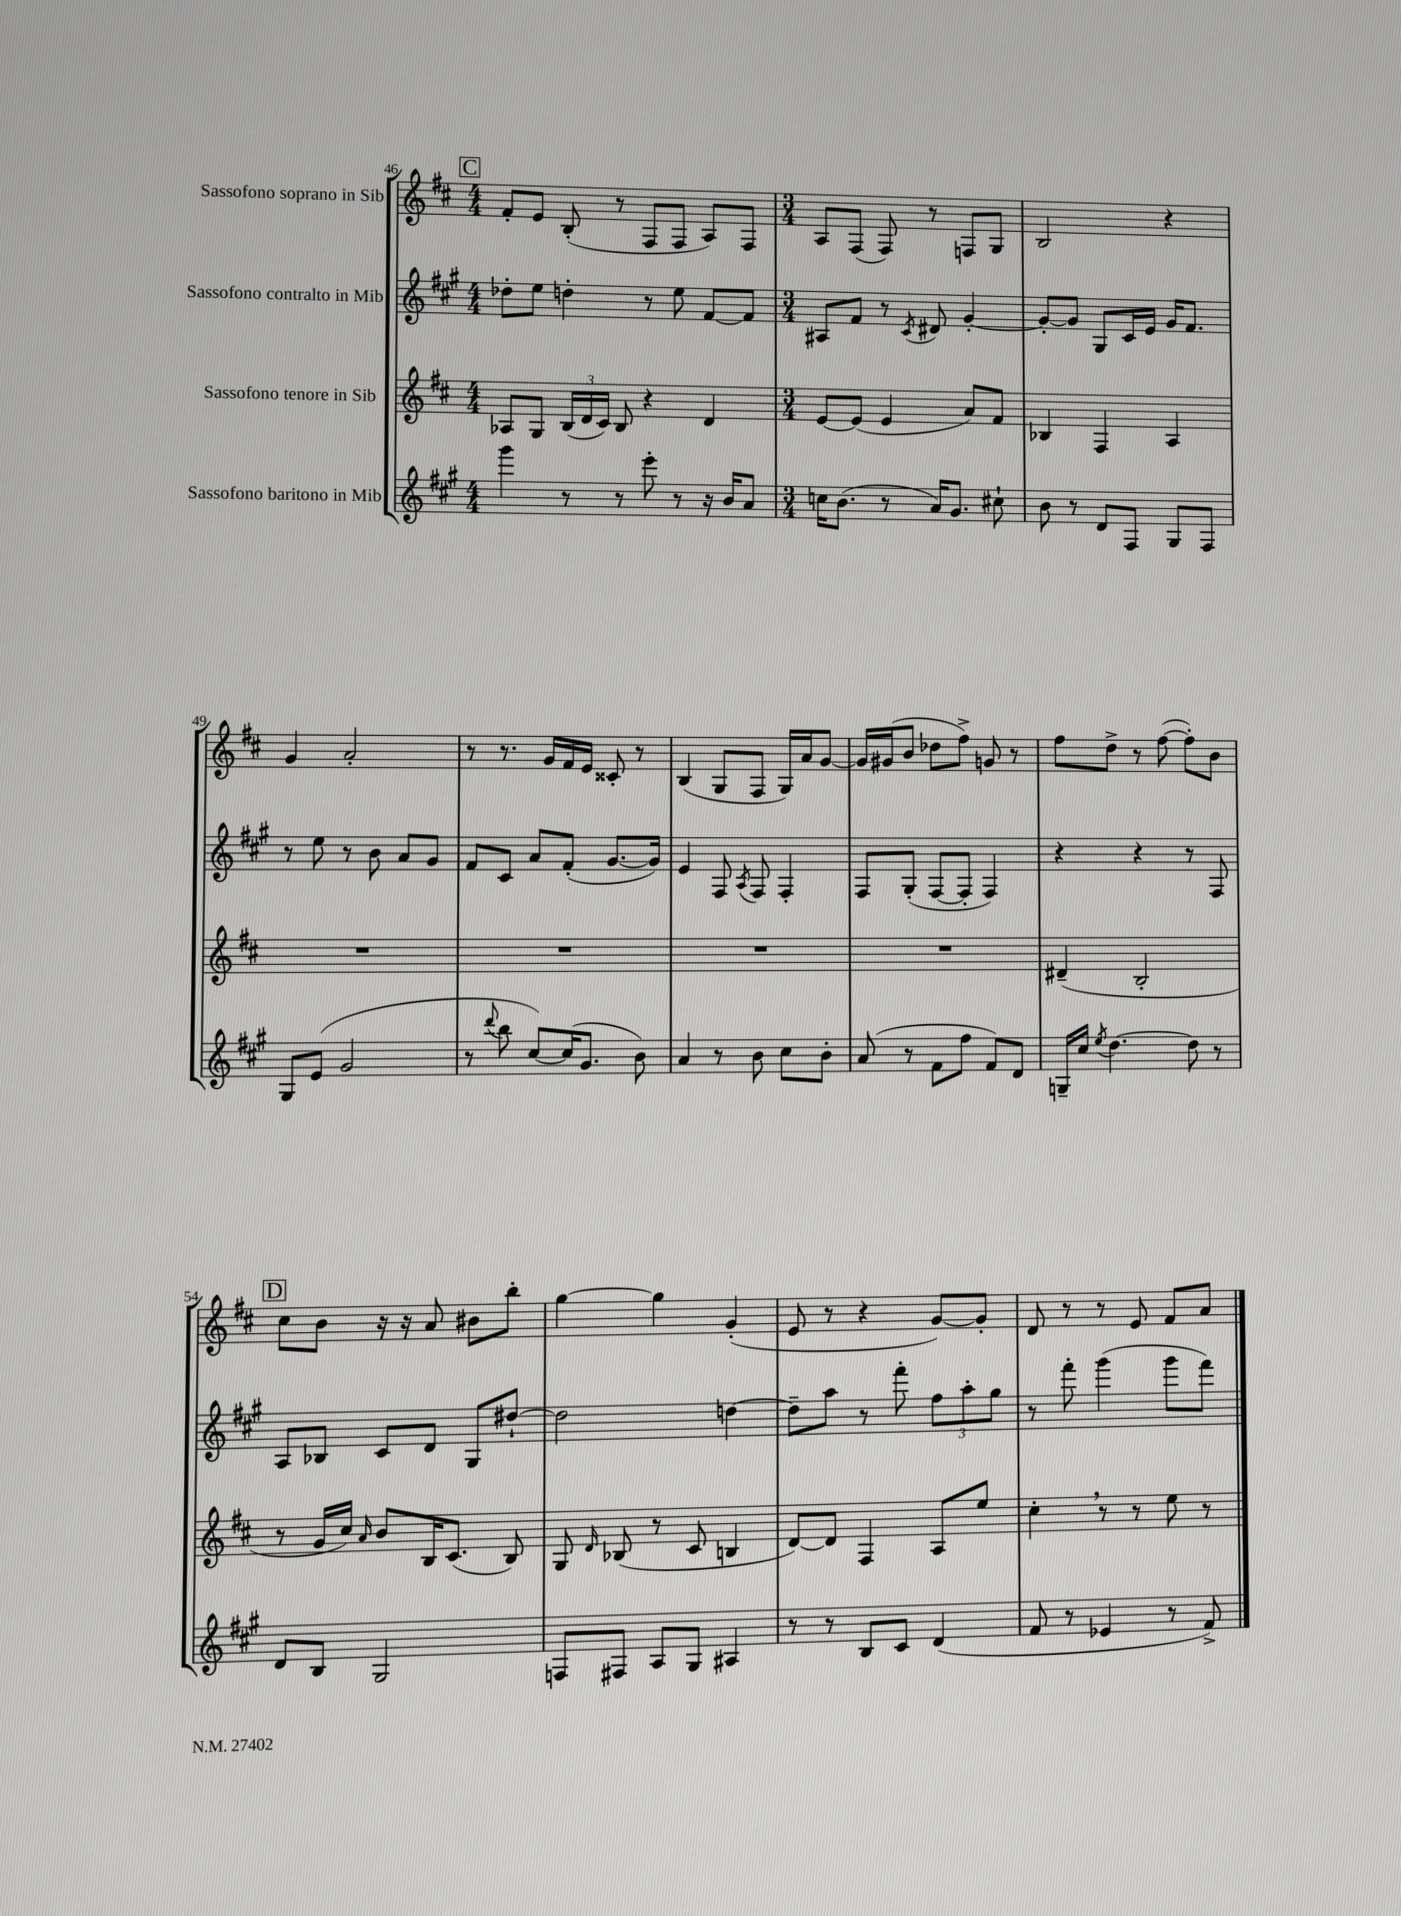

**kern	**kern	**kern	**kern
*staff4	*staff3	*staff2	*staff1
*clefG2	*clefG2	*clefG2	*clefG2
*k[f#c#g#]	*k[f#c#]	*k[f#c#g#]	*k[f#c#]
*M4/4	*M4/4	*M4/4	*M4/4
4ggg#\	8A-/L	8dd-'\L	8f#'/L
.	8G/J	8ee\J	8e/J
8r	(24B/LL	4dd'\	(8B'/
.	24d/	.	.
.	24c#/JJ)	.	.
8r	8B/	.	8r
8eee'\	4r	8r	8F#/L
8r	.	8ee\	8F#/J
16r	4d/	[8f#/L	8A/L)
16b/LK	.	.	.
8a/J	.	8f#/]J	8F#/J
=	=	=	=
*M3/4	*M3/4	*M3/4	*M3/4
16cc\LK	[8e/L	8A#/L	8A/L
(8.b\J	.	.	.
.	(8e/]J	8f#/J	(8F#/J
8r	4e/	8r	8F#/)
.	.	8qc#/	.
16a/LK)	.	8d#/	8r
8.g#/J	.	.	.
.	8a/L)	[4g#'/	8F/L
8cc#`\	8f#/J	.	8G/J
=	=	=	=
8b\	4B-/	8g#'/_L	2B/
8r	.	8g#/]J	.
8d/L	4F#/	8G#/L	.
8F#/J	.	16c#/L	.
.	.	16e/JJ	.
8G#/L	4A/	16g#/LK	4r
.	.	8.f#/J	.
8F#/J	.	.	.
=	=	=	=
8G#/L	2.r	8r	4g/
(8e/J	.	8ee\	.
2g#/	.	8r	2a'/
.	.	8b\	.
.	.	8a/L	.
.	.	8g#/J	.
=	=	=	=
8r	2.r	8f#/L	8r
8qqddd/	.	.	.
8bb\	.	8c#/J	8.r
[8cc#/L)	.	8a/L	.
.	.	.	16g/LL
(16cc#/]K	.	(8f#'/J	16f#/
8.g#/J	.	.	16e/JJ
.	.	[8.g#/L	8c##'/
8b\)	.	.	8r
.	.	16g#/]Jk)	.
=	=	=	=
4a/	2.r	4e/	(4B/
8r	.	8F#/	8G/L
.	.	8qA/	.
8b\	.	8F#/	8F#/J
8cc#\L	.	4F#'/	16G/LL)
.	.	.	16a/J
8b'\J	.	.	[8g/J
=	=	=	=
(8a/	2.r	8F#/L	16g/]LL
.	.	.	(16g#/J
8r	.	(8G#'/J	8b/J
8f#\L	.	[8F#/L	8dd-\L
8ff#\J	.	8F#'/]J	8ff#^\J)
8f#/L)	.	4F#/)	8g/
8d/J	.	.	8r
=	=	=	=
16G~/LL	(4d#~/	4r	8ff#\L
16cc#/JJ	.	.	.
8qee/	.	.	.
[4.dd\	.	.	8dd^\J
.	2B'/	4r	8r
.	.	.	([8ff#\
8dd\]	.	8r	8ff#'\]L)
8r	.	8F#/	8b\J
=	=	=	=
8d/L	8r	8A/L	8cc#\L
8B/J	16g/LL	8B-/J	8b\J
.	16cc#/JJ)	.	.
.	16qqa/	.	.
2G#/	8b/L	8c#/L	16r
.	.	.	16r
.	16B/K	8d/J	8a/
.	(8.c#/J	.	.
.	.	8G#/L	8b#\L
.	8B/)	[8dd#`/J	8bb'\J
=	=	=	=
8F/L	8G/	2dd#\]	[4gg\
.	16qqd/	.	.
8F#/J	(8B-/	.	.
8A/L	8r	.	4gg\]
8G#/J	8c#/	.	.
4A#/	4B/	[4dd\	(4g'/
=	=	=	=
8r	[8d/L)	8dd~\]L	8e/
8r	8d/]J	8aa\J	8r
8B/L	4F#/	8r	4r
8c#/J	.	8fff#'\	.
(4d/	8A/L	12ff#\L	[8g/L)
.	.	12aa'\	.
.	8ee/J	.	8g'/]J
.	.	12gg#\J	.
=	=	=	=
8f#/	4cc#'\	8r	8d/
8r	.	8fff#'\	8r
4e-/	8r	(4ggg#\	8r
.	8r	.	8e/
8r	8ee\	8ggg#\L	8f#/L
8f#^/)	8r	8fff#\J)	8a/J
==	==	==	==
*-	*-	*-	*-
